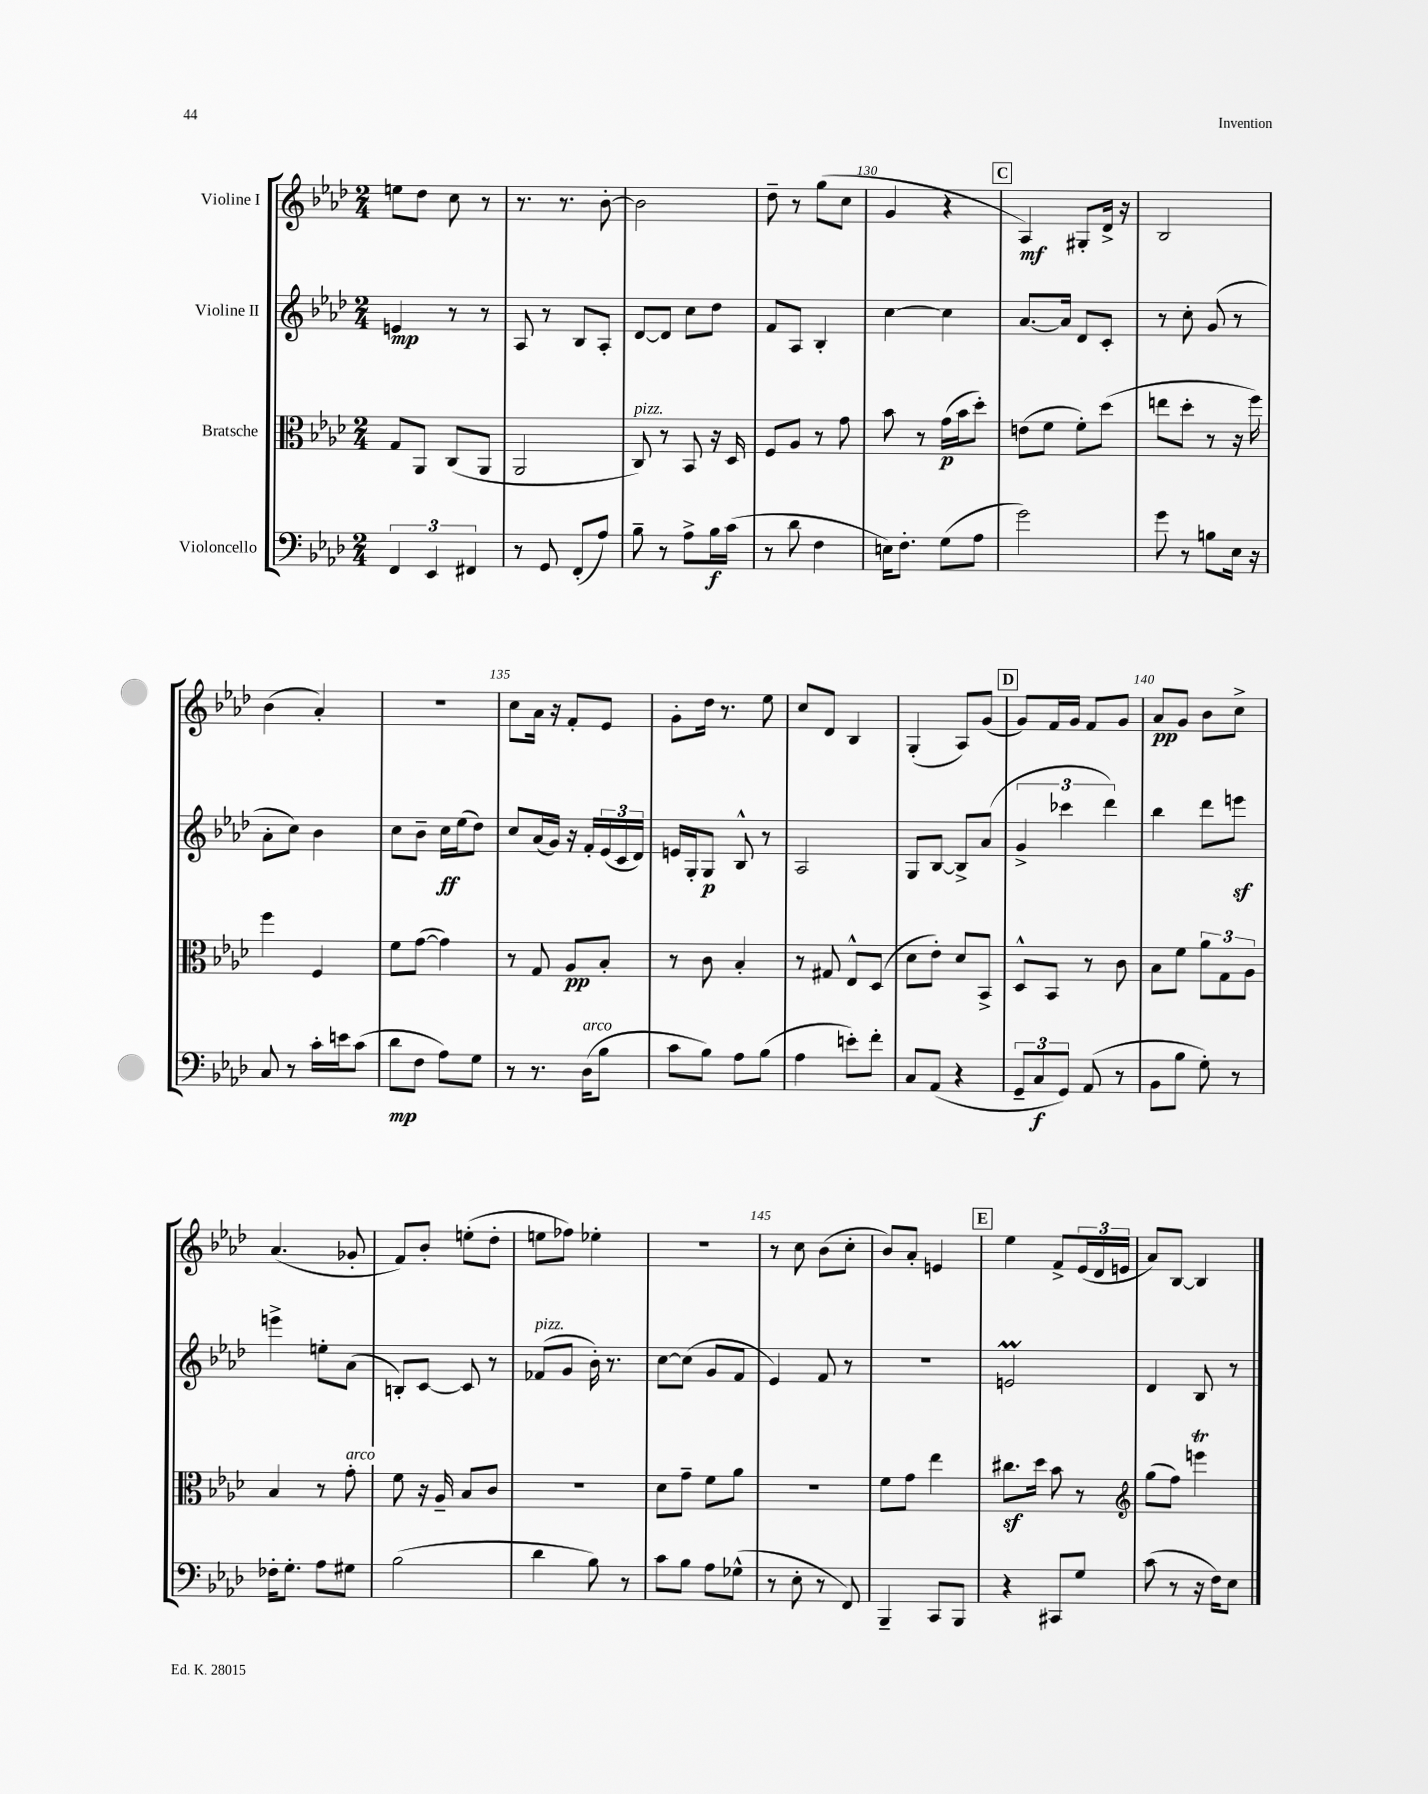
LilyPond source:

<<
\new StaffGroup <<
\new Staff = "s0" \with { instrumentName = "Violine I" } {
    \clef treble \key aes \major \numericTimeSignature \time 2/4
    e''8 des''8 c''8 r8 |
    r8. r8. bes'8~-. |
    bes'2 |
    des''8-- r8 g''8( c''8 |
    g'4 r4 |
    \mark \markup { \box "C" } aes4\mf) gis8-. des'16-> r16 |
    bes2 |
    bes'4( aes'4-.) |
    r2 |
    c''8 aes'16 r16 f'8-. ees'8 |
    g'8-. des''16 r8. ees''8 |
    c''8 des'8 bes4 |
    g4-.( aes8) g'8( |
    \mark \markup { \box "D" } g'8) f'16 g'16 f'8 g'8 |
    aes'8\pp g'8 bes'8 c''8-> |
    aes'4.( ges'8-. |
    f'8) bes'8-. e''8-.( des''8-. |
    e''8 fes''8) ees''4-. |
    R2 |
    r8 c''8 bes'8( c''8-. |
    bes'8) aes'8-. e'4 |
    \mark \markup { \box "E" } ees''4 f'8-> \tuplet 3/2 { ees'16( des'16 e'16 } |
    aes'8) bes8~ bes4 \bar "|." |
}
\new Staff = "s1" \with { instrumentName = "Violine II" } {
    \clef treble \key aes \major \numericTimeSignature \time 2/4
    e'4\mp r8 r8 |
    aes8 r8 bes8 aes8-. |
    des'8~ des'8 c''8 des''8 |
    f'8 aes8 bes4-. |
    c''4~ c''4 |
    \mark \markup { \box "C" } aes'8.~ aes'16 des'8 c'8-. |
    r8 c''8-. g'8( r8 |
    aes'8-. c''8) bes'4 |
    c''8 bes'8-- c''16\ff ees''16( des''8) |
    c''8 aes'16( g'16) r16 f'16-. \tuplet 3/2 { ees'16( c'16 des'16) } |
    e'16 g16-. g8\p bes8-^ r8 |
    aes2 |
    g8 bes8~ bes8-> aes'8( |
    \mark \markup { \box "D" } \tuplet 3/2 { g'4-> ces'''4 des'''4) } |
    bes''4 des'''8 e'''8\sf |
    e'''4-> e''8-. aes'8( |
    b8-.) c'8~ c'8 r8 |
    fes'8^\markup { \italic "pizz." }( g'8 bes'16-.) r8. |
    c''8~ c''8( g'8 f'8 |
    ees'4) f'8 r8 |
    R2 |
    \mark \markup { \box "E" } e'2\prall |
    des'4 bes8 r8 \bar "|." |
}
\new Staff = "s2" \with { instrumentName = "Bratsche" } {
    \clef alto \key aes \major \numericTimeSignature \time 2/4
    g8 aes,8 c8( aes,8 |
    aes,2 |
    c8^\markup { \italic "pizz." }) r8 bes,8 r16 des16 |
    f8 aes8 r8 g'8 |
    bes'8 r8 g'16\p( bes'16 des''8-.) |
    \mark \markup { \box "C" } e'8( f'8 f'8-.) des''8( |
    e''8 des''8-. r8 r16 f''16) |
    f''4 f4 |
    f'8 g'8~( g'4) |
    r8 g8 aes8\pp bes8-. |
    r8 c'8 bes4-. |
    r8 gis8 ees8-^ des8( |
    des'8 ees'8-.) des'8 bes,8-> |
    \mark \markup { \box "D" } des8-^ bes,8 r8 c'8 |
    bes8 f'8 \tuplet 3/2 { aes'8 g8 aes8 } |
    bes4 r8 g'8-.^\markup { \italic "arco" } |
    f'8 r16 aes16-- bes8 c'8 |
    R2 |
    des'8 g'8-- f'8 aes'8 |
    r2 |
    f'8 g'8 ees''4 |
    \mark \markup { \box "E" } cis''8.\sf des''16 bes'8 r8 |
    \clef treble g''8( f''8) e'''4\trill \bar "|." |
}
\new Staff = "s3" \with { instrumentName = "Violoncello" } {
    \clef bass \key aes \major \numericTimeSignature \time 2/4
    \tuplet 3/2 { f,4 ees,4 fis,4 } |
    r8 g,8 f,8-.( aes8) |
    bes8-- r8 aes8-> bes16\f c'16( |
    r8 des'8 f4 |
    e16) f8.-. g8( aes8 |
    \mark \markup { \box "C" } g'2) |
    g'8 r8 b8 ees16 r16 |
    c8 r8 c'16-. e'16 c'8( |
    des'8\mp f8 aes8) g8 |
    r8 r8. des16^\markup { \italic "arco" }( bes8 |
    c'8 bes8) aes8 bes8( |
    aes4 e'8-.) f'8-. |
    c8 aes,8( r4 |
    \mark \markup { \box "D" } \tuplet 3/2 { g,8-- c8\f g,8) } aes,8( r8 |
    bes,8 bes8 g8-.) r8 |
    fes16-. g8.-. aes8 gis8 |
    bes2( |
    des'4 bes8) r8 |
    c'8 bes8 aes8 ges8-^( |
    r8 ees8-. r8 f,8) |
    bes,,4-- c,8 bes,,8 |
    \mark \markup { \box "E" } r4 cis,8 g8 |
    c'8( r8 r16 f16) ees8 \bar "|." |
}
>>
>>
\layout { \context { \Score currentBarNumber = #126 \override BarNumber.break-visibility = ##(#f #t #t) barNumberVisibility = #(every-nth-bar-number-visible 5) } }
